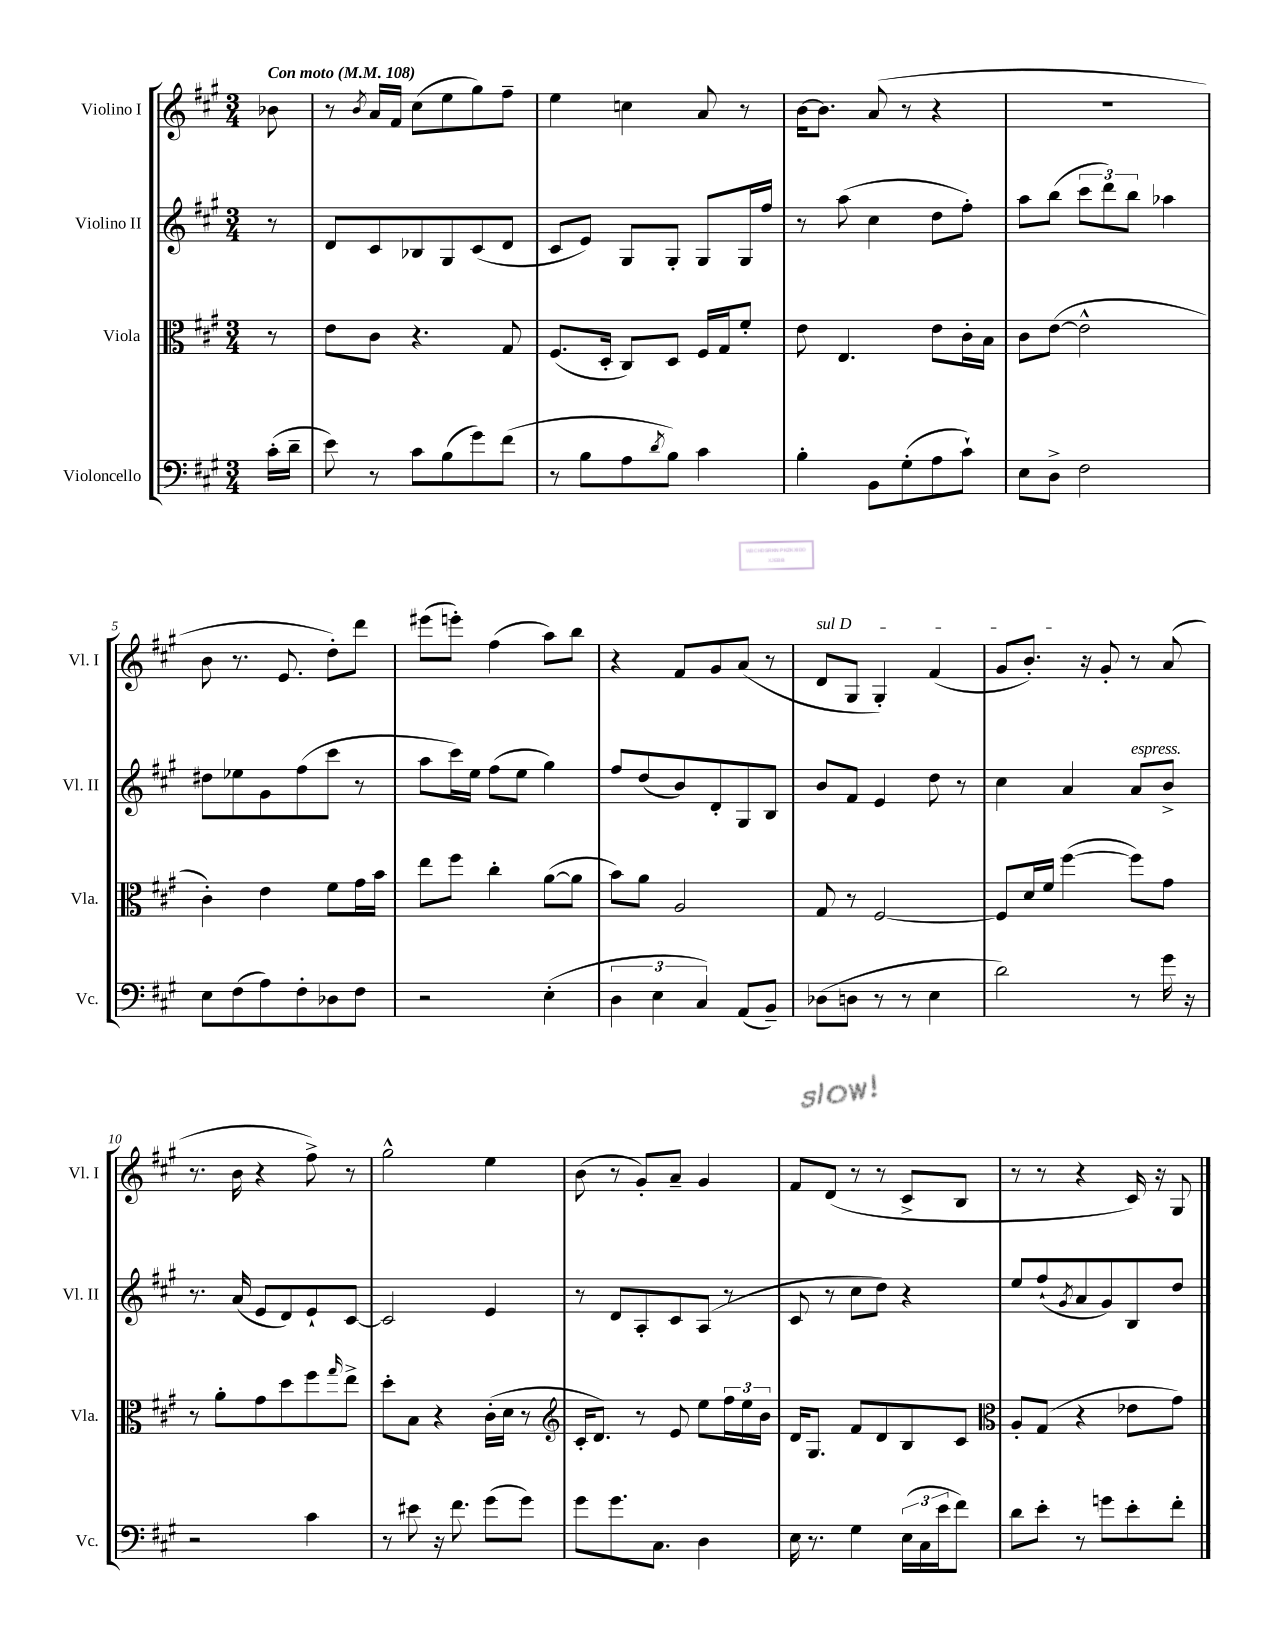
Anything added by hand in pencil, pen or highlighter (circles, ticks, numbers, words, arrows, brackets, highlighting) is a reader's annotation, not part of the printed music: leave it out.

**kern	**kern	**kern	**kern
*staff4	*staff3	*staff2	*staff1
*clefF4	*clefC3	*clefG2	*clefG2
*k[f#c#g#]	*k[f#c#g#]	*k[f#c#g#]	*k[f#c#g#]
*M3/4	*M3/4	*M3/4	*M3/4
*MM108	*MM108	*MM108	*MM108
(16c#'\LL	8r	8r	8b-\
16d~\JJ	.	.	.
=	=	=	=
8e\)	8e\L	8d/L	8r
.	.	.	8qb/
8r	8c#\J	8c#/	16a/LL
.	.	.	16f#/JJ
8c#\L	4.r	8B-/	(8cc#\L
(8B\	.	8G#/	8ee\
8g#\)	.	(8c#/	8gg#\)
(8f#\J	8G#/	8d/J	8ff#~\J
=	=	=	=
8r	(8.F#/L	8c#/L	4ee\
8B\L	.	8e/J)	.
.	16D'/Jk	.	.
8A\	8C#/L)	8G#/L	4cc\
8qd/	.	.	.
8B\J)	8D/J	8G#'/J	.
4c#\	16F#/LL	8G#/L	8a/
.	16G#/J	.	.
.	8f#'/J	16G#/L	8r
.	.	16ff#/JJ	.
=	=	=	=
4B'\	8e\	8r	[16b\LK
.	.	.	8.b\]J
.	4.E/	(8aa\	.
8BB\L	.	4cc#\	(8a/
(8G#'\	.	.	8r
8A\	8e\L	8dd\L	4r
8c#`\J)	16c#'\L	8ff#'\J)	.
.	16B\JJ	.	.
=	=	=	=
8E\L	8c#\L	8aa\L	2.r
8D^\J	([8e\J	(8bb\J	.
2F#\	2e^^\]	12ccc#\L	.
.	.	12ddd\)	.
.	.	12bb\J	.
.	.	4aa-\	.
=	=	=	=
8E\L	4c#'\)	8dd#\L	8b\
(8F#\	.	8ee-\	8.r
8A\)	4e\	8g#\	.
.	.	.	8.e/
8F#'\	.	(8ff#\	.
8D-\	8f#\L	8ccc#\J	8dd'\L)
8F#\J	16g#\L	8r	8ddd\J
.	16b\JJ	.	.
=	=	=	=
2r	8ee\L	8aa\L	(8eee#\L
.	8ff#\J	16ccc#\L)	8eee'\J)
.	.	16ee\JJ	.
.	4cc#'\	(8ff#\L	(4ff#\
.	.	8ee\J	.
(4E'\	([8a\L	4gg#\)	8aa\L)
.	8a\]J	.	8bb\J
=	=	=	=
6D\	8b\L)	8ff#/L	4r
.	8a\J	(8dd/	.
6E\	.	.	.
.	2A/	8b/)	8f#/L
6C#/)	.	.	.
.	.	8d'/	8g#/
(8AA/L	.	8G#/	(8a/J
8BB~/J)	.	8B/J	8r
=	=	=	=
(8D-\L	8G#/	8b/L	8d/L
8D\J	8r	8f#/J	8G#/J
8r	[2F#/	4e/	4G#'/)
8r	.	.	.
4E\	.	8dd\	(4f#/
.	.	8r	.
=	=	=	=
2d\)	8F#/]L	4cc#\	8g#/L
.	16d/L	.	8.b'/J)
.	16f#/JJ	.	.
.	([4ff#\	4a/	.
.	.	.	16r
.	.	.	8g#'/
8r	8ff#\]L)	8a/L	8r
16g#\	8g#\J	8b^/J	(8a/
16r	.	.	.
=	=	=	=
2r	8r	8.r	8.r
.	8a'\L	.	.
.	.	(16a/	16b\
.	8g#\	8e/L	4r
.	8dd\	8d/)	.
4c#\	8ff#\	8e`/	8ff#^\)
.	16qqgg#/	.	.
.	8ee^\J	[8c#/J	8r
=	=	=	=
8r	8dd'\L	2c#/]	2gg#^^\
8e#\	8B\J	.	.
16r	4r	.	.
8.f#\	.	.	.
(8g#\L	(16c#'\LL	4e/	4ee\
.	16d\JJ	.	.
8g#\J)	8r	.	.
=	=	=	=
*	*clefG2	*	*
8g#\L	16c#'/LK	8r	(8b\
.	8.d/J)	.	.
8.g#\	.	8d/L	8r
.	8r	8A'/	8g#'/L)
8.C#\J	.	.	.
.	8e/	8c#/	8a~/J
4D\	8ee\L	(8A/J	4g#/
.	24ff#\L	8r	.
.	24ee\	.	.
.	24b\JJ	.	.
=	=	=	=
16E\	16d/LK	8c#/	8f#/L
8.r	8.G#/J	.	.
.	.	8r	(8d/J
4G#\	8f#/L	8cc#\L	8r
.	8d/	8dd\J)	8r
(24E\LL	8B/	4r	8c#^/L
24C#\	.	.	.
24e\J	.	.	.
8f#\J)	8c#/J	.	8B/J
=	=	=	=
*	*clefC3	*	*
8d\L	8A'/L	8ee/L	8r
8e'\J	(8G#/J	(8ff#`/	8r
.	.	8qg#/	.
8r	4r	8a/	4r
8g\L	.	8g#/)	.
8e'\	8e-\L	8B/	16c#/)
.	.	.	16r
8f#'\J	8g#\J)	8dd/J	8G#/
==	==	==	==
*-	*-	*-	*-
